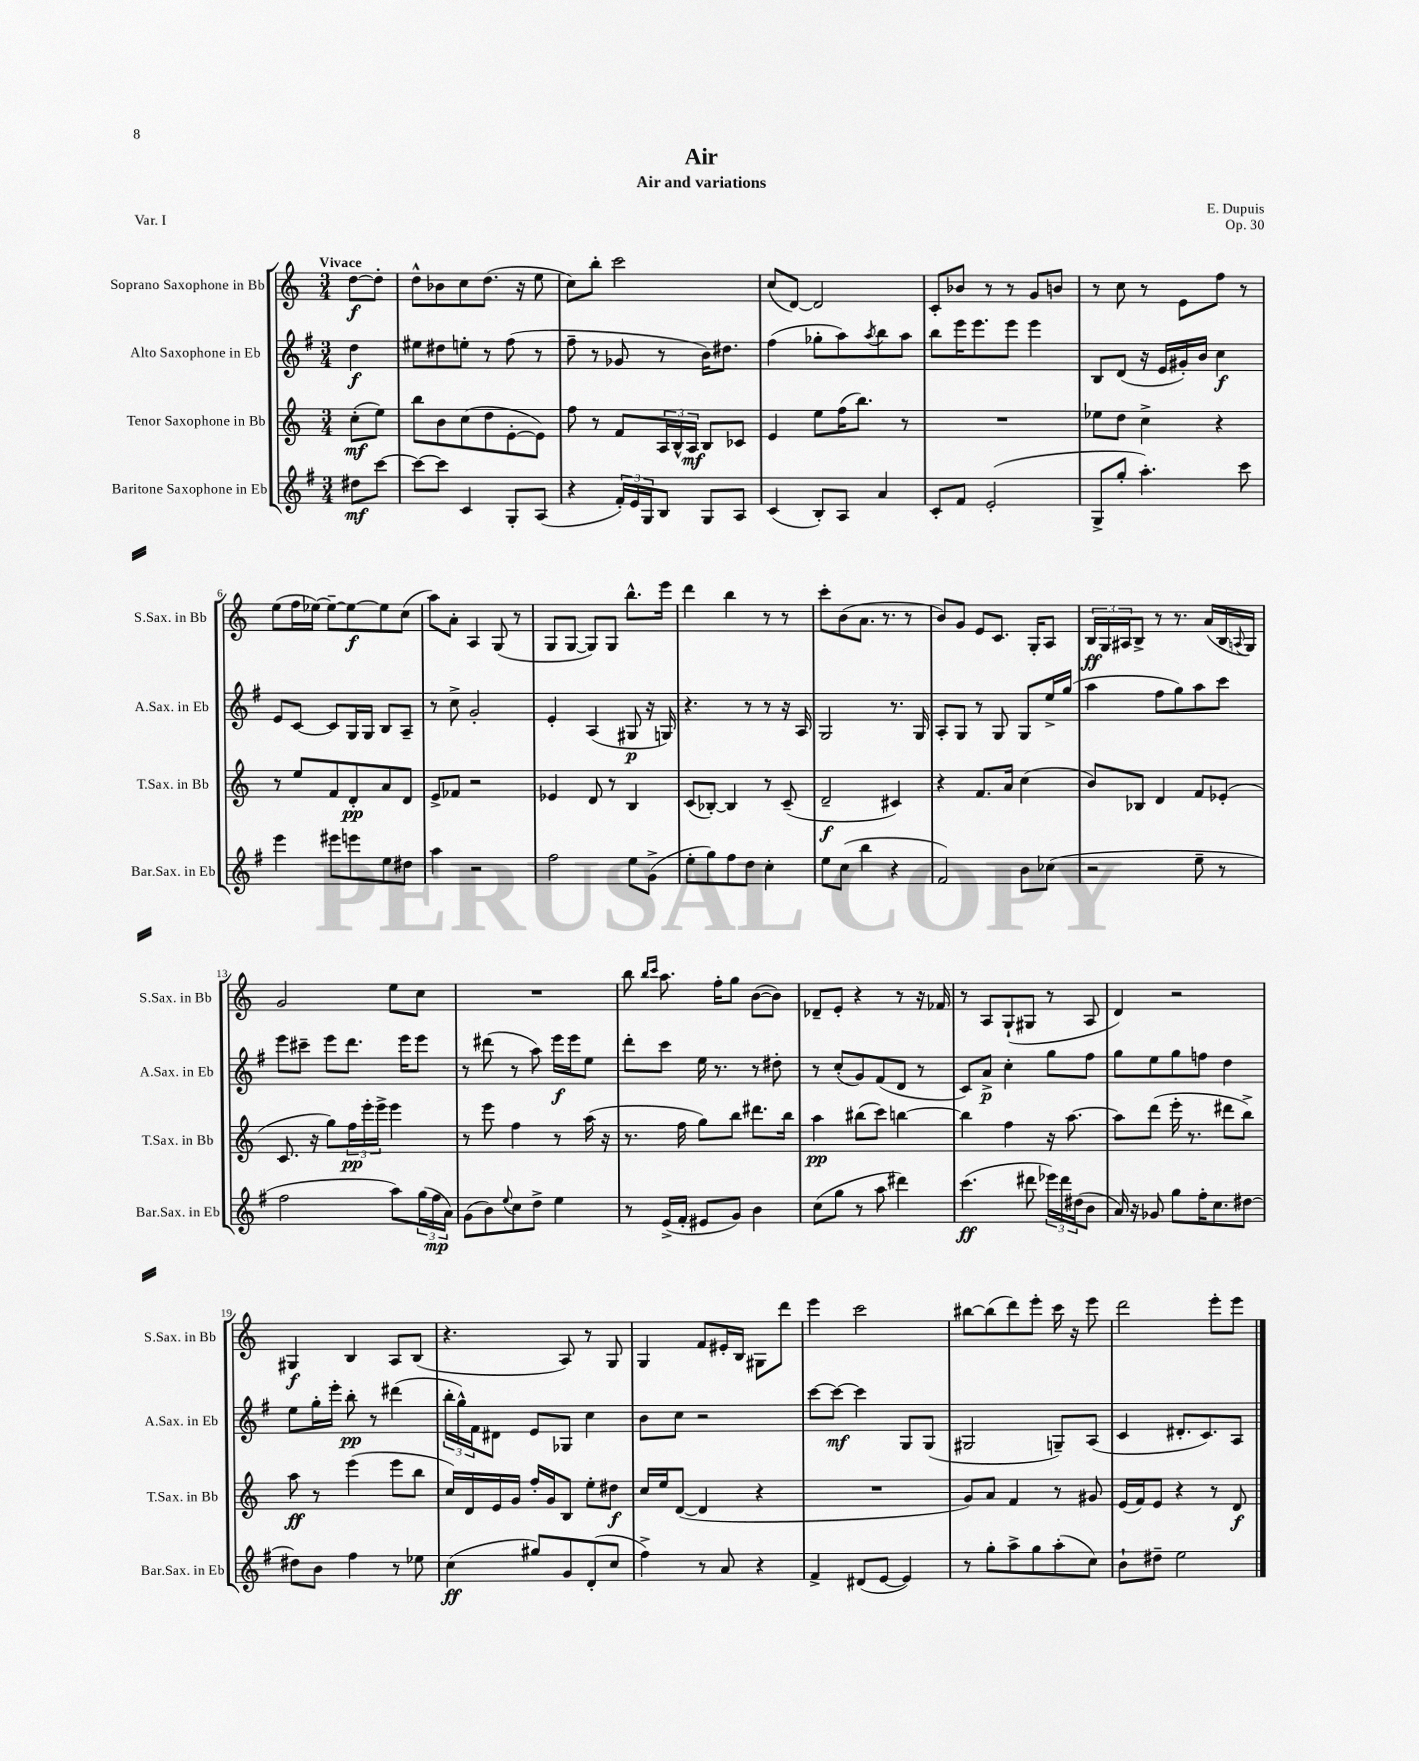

**kern	**dynam	**kern	**dynam	**kern	**dynam	**kern	**dynam
*part4	*part4	*part3	*part3	*part2	*part2	*part1	*part1
*staff4	*staff4	*staff3	*staff3	*staff2	*staff2	*staff1	*staff1
*I"Baritone Saxophone in Eb	*	*I"Tenor Saxophone in Bb	*	*I"Alto Saxophone in Eb	*	*I"Soprano Saxophone in Bb	*
*I'Bar.Sax. in Eb	*	*I'T.Sax. in Bb	*	*I'A.Sax. in Eb	*	*I'S.Sax. in Bb	*
*clefG2	*	*clefG2	*	*clefG2	*	*clefG2	*
*k[f#]	*	*k[]	*	*k[f#]	*	*k[]	*
*M3/4	*	*M3/4	*	*M3/4	*	*M3/4	*
=	=	=	=	=	=	=	=
!	!	!	!	!	!	!LO:TX:a:B:t=Vivace	!
8dd#X\L	mf	(8cc'\L	mf	4dd\	f	[8dd\L	f
[8ccc\J	.	8ee\J)	.	.	.	8dd'\J]	.
=1	=1	=1	=1	=1	=1	=1	=1
8ccc\L_	.	8bb\L	.	8ee#X\L	.	8dd^^\L	.
8ccc\J]	.	8b\	.	8dd#X\	.	8b-X\	.
4c/	.	(8cc\	.	8een'\J	.	8cc\	.
.	.	8dd\	.	8r	.	(8.dd\J	.
8G'/L	.	[8e'\	.	(8ff#\	.	.	.
.	.	.	.	.	.	16r	.
(8A/J	.	8e\J])	.	8r	.	8ee\	.
=2	=2	=2	=2	=2	=2	=2	=2
4r	.	8ff\	.	8ff#~\	.	8cc\L)	.
.	.	8r	.	8r	.	8bb'\J	.
24f#'/LL)	.	8f/L	.	8g-X/	.	2ccc\	.
24e/	.	.	.	.	.	.	.
24G/J	.	.	.	.	.	.	.
8B/J	.	24A/L	.	8r	.	.	.
.	.	24B^^/	.	.	.	.	.
.	.	24A/JJ	mf	.	.	.	.
8G/L	.	8B/L	.	16b\KL)	.	.	.
.	.	.	.	8.dd#X\J	.	.	.
8A/J	.	8c-X/J	.	.	.	.	.
=3	=3	=3	=3	=3	=3	=3	=3
(4c/	.	4e/	.	(4ff#\	.	(8cc/L	.
.	.	.	.	.	.	[8d/J)	.
8B'/L)	.	8ee\L	.	8gg-X'\L	.	2d/]	.
8A/J	.	(16ff\K	.	8aa\)	.	.	.
.	.	8.bb\J)	.	.	.	.	.
.	.	.	.	8qaa/	.	.	.
4a/	.	.	.	8bb\	.	.	.
.	.	8r	.	8aa\J	.	.	.
=4	=4	=4	=4	=4	=4	=4	=4
8c'/L	.	2.r	.	8bb\L	.	8c'/L	.
8f#/J	.	.	.	16eee\K	.	8b-X/J	.
.	.	.	.	8.eee\	.	.	.
(2e'/	.	.	.	.	.	8r	.
.	.	.	.	8eee\J	.	8r	.
.	.	.	.	4eee\	.	8g/L	.
.	.	.	.	.	.	8bn/J	.
=5	=5	=5	=5	=5	=5	=5	=5
8G^/L	.	8ee-X\L	.	8B/L	.	8r	.
8gg'/J	.	8dd\J	.	(8d/J	.	8cc\	.
4.aa'\)	.	4cc^\	.	16r	.	8r	.
.	.	.	.	16e/LL	.	.	.
.	.	.	.	16g#X'/)	.	8e\L	.
.	.	.	.	16b/JJ	.	.	.
.	.	4r	.	4cc\	f	8ff\J	.
8ccc\	.	.	.	.	.	8r	.
!!LO:LB:g=z
=6	=6	=6	=6	=6	=6	=6	=6
4eee\	.	8r	.	8e/L	.	(8ee\L	.
.	.	8ee/L	.	[8c/J	.	16ff\L	.
.	.	.	.	.	.	[16ee-X\JJ)	.
8eee#X\L	.	8f/	.	8c/L]	.	8ee-~\L_	.
8eeen\	.	8d'/	pp	16G/L	.	8ee-\_	f
.	.	.	.	16G/JJ	.	.	.
8ee\	.	8a/	.	8B/L	.	8ee-\]	.
8dd#X\J	.	8d/J	.	8A~/J	.	(8cc\J	.
=7	=7	=7	=7	=7	=7	=7	=7
4aa\	.	8e^/L	.	8r	.	8aa\L)	.
.	.	8f-X/J	.	8cc^\	.	8a'\J	.
2r	.	2r	.	2g'/	.	4A/	.
.	.	.	.	.	.	(8G/	.
.	.	.	.	.	.	8r	.
=8	=8	=8	=8	=8	=8	=8	=8
2ff#\	.	4e-X/	.	4e'/	.	8G/L	.
.	.	.	.	.	.	[8G/J	.
.	.	8d/	.	(4A/	.	8G/L])	.
.	.	8r	.	.	.	8G/J	.
8ee\L	.	4B/	.	8G#X/	p	8.bb^^\L	.
(8g^\J	.	.	.	16r	.	.	.
.	.	.	.	16Gn/)	.	16eee\Jk	.
=9	=9	=9	=9	=9	=9	=9	=9
8ee'\L	.	(8c/L	.	4.r	.	4ddd\	.
8gg\)	.	[8B-X'/J)	.	.	.	.	.
8ff#\	.	4B-/]	.	.	.	4bb\	.
8dd\J	.	.	.	8r	.	.	.
4cc'\	.	8r	.	8r	.	8r	.
.	.	(8c~/	.	16r	.	8r	.
.	.	.	.	16A/	.	.	.
=10	=10	=10	=10	=10	=10	=10	=10
8ee\L	.	2d~/	f	2G/	.	8ccc'\L	.
(8cc\J	.	.	.	.	.	(8b\	.
4bb\	.	.	.	.	.	8.a\J	.
.	.	.	.	.	.	8.r	.
4r	.	4c#X/)	.	8.r	.	.	.
.	.	.	.	.	.	8r	.
.	.	.	.	16G/	.	.	.
=11	=11	=11	=11	=11	=11	=11	=11
2f#/)	.	4r	.	8A'/L	.	8b/L)	.
.	.	.	.	8G/J	.	8g/J	.
.	.	8.f/L	.	8r	.	8e/L	.
.	.	.	.	8G/	.	8.c/J	.
.	.	16a/Jk	.	.	.	.	.
8b\L	.	(4cc\	.	8G/L	.	.	.
.	.	.	.	.	.	16G'/KL	.
(8cc-X\J	.	.	.	16ee^/L	.	8A/J	.
.	.	.	.	(16gg/JJ	.	.	.
=12	=12	=12	=12	=12	=12	=12	=12
2r	.	8b/L)	.	4aa\	.	24B/LL	ff
.	.	.	.	.	.	24G/	.
.	.	.	.	.	.	24A#X/J	.
.	.	8B-X/J	.	.	.	8B^/J	.
.	.	4d/	.	8ff#\L	.	8r	.
.	.	.	.	8gg\)	.	8.r	.
8ee~\	.	8f/L	.	8aa\	.	.	.
.	.	.	.	.	.	(16a/LL	.
8r	.	(8e-X'/J	.	8ccc\J	.	16B/	.
.	.	.	.	.	.	8qqAn/	.
.	.	.	.	.	.	16G/JJ)	.
!!LO:LB:g=z
=13	=13	=13	=13	=13	=13	=13	=13
2ff#\	.	8.c/	.	8eee\L	.	2g/	.
.	.	.	.	8ccc#X~\J	.	.	.
.	.	16r	.	.	.	.	.
.	.	8gg\L)	.	8eee\L	.	.	.
.	.	24ff\L	pp	8.ddd\J	.	.	.
.	.	24eee'\	.	.	.	.	.
.	.	24eee^\JJ	.	.	.	.	.
8aa\L)	.	4eee\	.	.	.	8ee\L	.
.	.	.	.	16eee\KL	.	.	.
(24gg\L	.	.	.	8eee\J	.	8cc\J	.
24ff#\	mp	.	.	.	.	.	.
24a\JJ)	.	.	.	.	.	.	.
=14	=14	=14	=14	=14	=14	=14	=14
(8g\L	.	8r	.	8r	.	2.r	.
8b\)	.	8eee\	.	(8ddd#X\	.	.	.
8qqee/	.	.	.	.	.	.	.
8cc\	.	4ff\	.	8r	.	.	.
8dd^\J	.	.	.	8aa\)	.	.	.
4ee\	.	8r	.	16eee\LL	f	.	.
.	.	.	.	16eee\J	.	.	.
.	.	(16aa\	.	8ee\J	.	.	.
.	.	16r	.	.	.	.	.
=15	=15	=15	=15	=15	=15	=15	=15
8r	.	8.r	.	8ddd'\L	.	8bb\	.
.	.	.	.	.	.	16qqbb/LL	.
.	.	.	.	.	.	16qqccc/JJ	.
(16e^/LL	.	.	.	8ccc\J	.	8.aa\	.
16f#'/JJ	.	16ff\	.	.	.	.	.
8e#X/L	.	8gg\L)	.	16ee\	.	.	.
.	.	.	.	8.r	.	16ff'\KL	.
8g/J)	.	8bb\J	.	.	.	8gg\J	.
4b\	.	8.ddd#X\L	.	8r	.	([8b\L	.
.	.	.	.	8dd#X'\	.	8b\J])	.
.	.	16bb\Jk	.	.	.	.	.
=16	=16	=16	=16	=16	=16	=16	=16
(8cc\L	.	4aa\	pp	8r	.	8d-X~/L	.
8gg\J	.	.	.	(8cc'/L	.	8e'/J	.
8r	.	(8bb#X\L	.	8g/)	.	4r	.
8aa\	.	8ccc\J)	.	(8f#/	.	.	.
4ddd#X\)	.	[4bbn\	.	8d/J	.	8r	.
.	.	.	.	8r	.	16r	.
.	.	.	.	.	.	16f-X/	.
=17	=17	=17	=17	=17	=17	=17	=17
(4.ccc\	ff	4bb\]	.	8c/L)	.	8r	.
.	.	.	.	8a^/J	p	8A/L	.
.	.	4ff\	.	4cc'\	.	(8G`/	.
8ddd#X\	.	.	.	.	.	8G#X/J	.
24eee-X\LL)	.	16r	.	8gg\L	.	8r	.
24ddd#\	.	.	.	.	.	.	.
.	.	[8.aa\	.	.	.	.	.
(24dd#X\J	.	.	.	.	.	.	.
8b\J	.	.	.	8ff#\J	.	8A/	.
=18	=18	=18	=18	=18	=18	=18	=18
16a/)	.	8aa\L]	.	8gg\L	.	4d/)	.
16r	.	.	.	.	.	.	.
8g-X/	.	(8ddd\J	.	8ee\	.	.	.
8gg\L	.	16eee'\	.	8gg\	.	2r	.
.	.	8.r	.	.	.	.	.
16ff#'\K	.	.	.	8ffn\J	.	.	.
8.cc\	.	.	.	.	.	.	.
.	.	8ddd#X\L	.	4dd\	.	.	.
[8dd#X\J	.	8bb^\J)	.	.	.	.	.
!!LO:LB:g=z
=19	=19	=19	=19	=19	=19	=19	=19
8dd#X\L]	.	8aa\	ff	8ee\L	.	4G#X/	f
8b\J	.	8r	.	16gg'\L	.	.	.
.	.	.	.	16eee'\JJ	.	.	.
4ff#\	.	(4eee\	.	8bb'\	pp	4B/	.
.	.	.	.	8r	.	.	.
8r	.	8eee\L	.	(4ddd#X\	.	8A/L	.
8ee-X\	.	8bb\J	.	.	.	(8B/J	.
=20	=20	=20	=20	=20	=20	=20	=20
(4cc\	ff	16cc/LL)	.	24bb'\LL	.	4.r	.
.	.	.	.	24gg^^\)	.	.	.
.	.	16d/	.	.	.	.	.
.	.	.	.	24f#\J	.	.	.
.	.	16e/	.	8d#X\J	.	.	.
.	.	16g/JJ	.	.	.	.	.
8gg#X/L)	.	16ff'/LL	.	8e/L	.	.	.
.	.	16g/J	.	.	.	.	.
8g/	.	8B/J	.	8G-X/J	.	8A/)	.
(8d'/	.	8ee'\L	.	4cc\	.	8r	.
8cc/J	.	8dd#X\J	f	.	.	8G/	.
=21	=21	=21	=21	=21	=21	=21	=21
4ff#^\)	.	16cc/LL	.	8b\L	.	4G/	.
.	.	16ee/J	.	.	.	.	.
.	.	([8d/J	.	8cc\J	.	.	.
8r	.	4d/]	.	2r	.	8f/L	.
8a/	.	.	.	.	.	16e#X'/L	.
.	.	.	.	.	.	16B/JJ	.
4r	.	4r	.	.	.	8G#X\L	.
.	.	.	.	.	.	8ddd\J	.
=22	=22	=22	=22	=22	=22	=22	=22
4f#^/	.	2.r	.	[8ccc\L	.	4eee\	.
.	.	.	.	8ccc\J_	mf	.	.
(8d#X/L	.	.	.	4ccc\]	.	2ccc\	.
[8e/J	.	.	.	.	.	.	.
4e/])	.	.	.	8G/L	.	.	.
.	.	.	.	(8G/J	.	.	.
=23	=23	=23	=23	=23	=23	=23	=23
8r	.	8g/L)	.	2G#X/	.	[8bb#X\L	.
8gg'\L	.	8a/J	.	.	.	(8bb#\]	.
8aa^\	.	4f/	.	.	.	8ddd\)	.
8gg\	.	.	.	.	.	8eee'\J	.
(8aa'\	.	8r	.	8Gn~/L)	.	16ccc\	.
.	.	.	.	.	.	16r	.
8cc\J)	.	8g#X/	.	(8A/J	.	8eee\	.
=24	=24	=24	=24	=24	=24	=24	=24
8b`\L	.	(16e/LL	.	4c/	.	2ddd\	.
.	.	16f/J)	.	.	.	.	.
8dd#X~\J	.	8e/J	.	.	.	.	.
2ee\	.	4r	.	8.d#X'/L	.	.	.
.	.	.	.	8.c/)	.	.	.
.	.	8r	.	.	.	8eee'\L	.
.	.	8d/	f	8A/J	.	8eee\J	.
==	==	==	==	==	==	==	==
*-	*-	*-	*-	*-	*-	*-	*-
